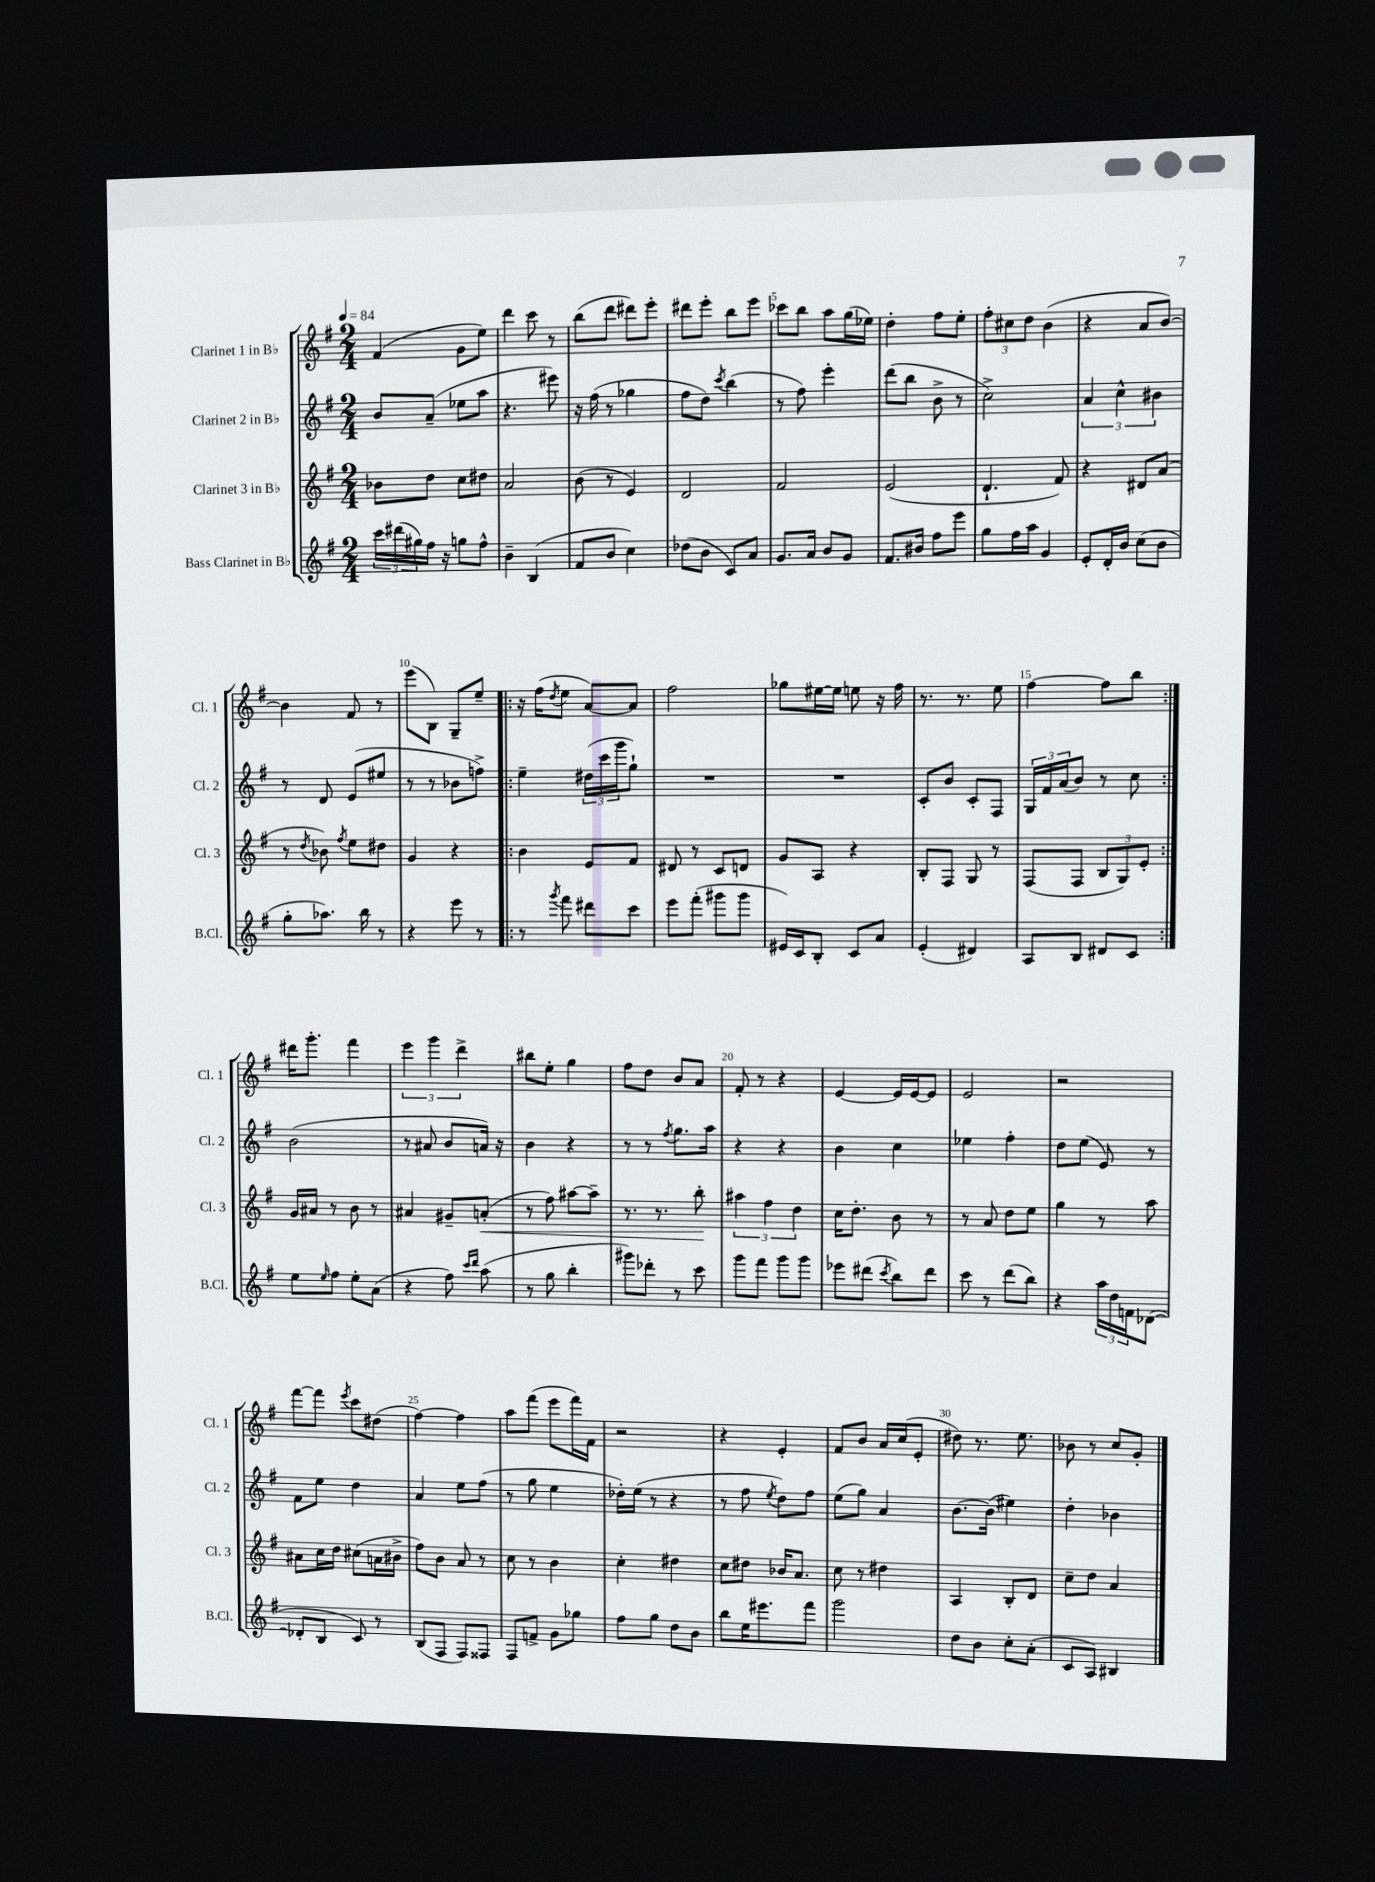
<<
\new StaffGroup <<
\new Staff = "s0" \with { instrumentName = "Clarinet 1 in Bb" shortInstrumentName = "Cl. 1" } {
    \clef treble \key g \major \numericTimeSignature \time 2/4 \tempo 4 = 84
    fis'4( g'8 e''8) |
    d'''4 c'''8 r8 |
    b''8( d'''8 dis'''8) e'''8-. |
    dis'''8 e'''8-. b''8 e'''8 |
    ces'''8 b''8 a''8 g''16( ees''16) |
    d''4-. fis''8 e''8-. |
    \tuplet 3/2 { fis''8-. cis''8 d''8 } b'4( |
    r4 a'8 b'8~) |
    b'4 fis'8 r8 |
    e'''8( b8) g8-- e''8-- |
    \repeat volta 2 { r16 fis''16( \acciaccatura { d''8 } e''8 a'8~) a'8 |
    fis''2 |
    ges''8 eis''16~ eis''16 e''8 r16 fis''16 |
    r8. r8. e''8 |
    fis''4~ fis''8 b''8 | }
    dis'''16 g'''8.-. fis'''4 |
    \tuplet 3/2 { e'''4 g'''4 d'''4-> } |
    bis''8 e''8-. g''4 |
    fis''8 d''8 b'8 a'8 |
    fis'8-. r8 r4 |
    e'4~ e'16 e'16~ e'8 |
    e'2 |
    r2 |
    fis'''8~ fis'''8 \acciaccatura { e'''8 } c'''8 dis''8( |
    fis''4~) fis''4 |
    a''8 fis'''8( e'''8 fis'''16) fis'16 |
    r2 |
    r4 e'4-. |
    fis'8 b'8 a'16 c''16( e'8-. |
    dis''8) r8. e''8. |
    bes'8 r8 c''8 g'8-. \bar "|." |
}
\new Staff = "s1" \with { instrumentName = "Clarinet 2 in Bb" shortInstrumentName = "Cl. 2" } {
    \clef treble \key g \major \numericTimeSignature \time 2/4
    b'8 a'8--( ees''8 a''8 |
    r4. eis'''8) |
    r16 fis''16( r8 ges''4 |
    fis''8 d''8) \acciaccatura { c'''8 } b''4( |
    r8 fis''8) e'''4-. |
    d'''8( b''8 b'8-> r8 |
    c''2->) |
    \tuplet 3/2 { a'4 c''4-^ bis'4 } |
    r8 d'8 e'8( eis''8 |
    r8 r8 bes'8 f''8->) |
    \repeat volta 2 { e''4-- \tuplet 3/2 { dis''16( c'''16 g'''16 } g''8-!) |
    R2 |
    R2 |
    c'8-. b'8 c'8-. fis8 |
    \tuplet 3/2 { g16 fis'16 a'16( } b'8) r8 c''8 | }
    b'2( |
    r8 ais'8 b'8 a'16) r16 |
    b'4 r4 |
    r8 r8 \acciaccatura { fis''8 } g''8. a''16 |
    r4 r4 |
    b'4 c''4 |
    ees''4 fis''4-. |
    d''8 e''8( e'8) r8 |
    fis'8 e''8 d''4 |
    a'4 e''8 fis''8( |
    r8 g''8 e''4 |
    des''16-.) e''16( r8 r4 |
    r8 fis''8 \acciaccatura { e''8 } d''8) fis''8 |
    e''8( g''8) a'4 |
    b'8.~ b'16( eis''4) |
    d''4-. bes'4 \bar "|." |
}
\new Staff = "s2" \with { instrumentName = "Clarinet 3 in Bb" shortInstrumentName = "Cl. 3" } {
    \clef treble \key g \major \numericTimeSignature \time 2/4
    bes'8 d''8 c''8 dis''8 |
    a'2 |
    b'8( r8 e'4) |
    d'2 |
    fis'2 |
    e'2( |
    d'4.-! fis'8) |
    r4 dis'8 a'8( |
    r8 \acciaccatura { d''8 } bes'8) \acciaccatura { fis''8 } e''8 dis''8 |
    g'4 r4 |
    \repeat volta 2 { b'4 e'8 fis'8 |
    dis'8 r8 c'8 d'8 |
    g'8 a8 r4 |
    b8-. fis8 g8 r8 |
    fis8( fis8 \tuplet 3/2 { b8 g8) e'8-. } | }
    g'16 ais'16 r8 b'8 r8 |
    ais'4 gis'8-- a'8-.\<( |
    r8 fis''8) ais''8~ ais''8-- |
    r8. r8. b''8-.\! |
    \tuplet 3/2 { ais''4 fis''4 d''4 } |
    c''16 d''8.-. b'8 r8 |
    r8 a'8 d''8 e''8 |
    g''4 r8 a''8 |
    ais'8 c''16 d''16 cis''8( a'16 bis'16-> |
    fis''8) b'8 a'8 r8 |
    c''8 r8 b'4 |
    c''4-. dis''4 |
    c''8 dis''8 bes'16 a'8. |
    c''8 r8 dis''4 |
    a4 b8-. d'8 |
    c''8-- d''8 a'4 \bar "|." |
}
\new Staff = "s3" \with { instrumentName = "Bass Clarinet in Bb" shortInstrumentName = "B.Cl." } {
    \clef treble \key g \major \numericTimeSignature \time 2/4
    \tuplet 3/2 { c'''16 dis'''16( gis''16) } fis''16 r16 g''8 fis''8-^ |
    b'4-- b4( |
    fis'8 b'8 c''4) |
    des''8( b'8 c'8) a'8 |
    g'8. a'16 b'8 g'8 |
    fis'8. bis'16 fis''8 e'''8 |
    g''8 fis''16 a''16 g'4 |
    e'8-. d'16-. b'16 c''8( b'8 |
    g''8-. aes''8.) b''16 r8 |
    r4 e'''8 r8 |
    \repeat volta 2 { r8 \acciaccatura { g'''8 } fis'''8 dis'''8 c'''8 |
    e'''8 fis'''8-.( gis'''8 gis'''8 |
    eis'16) c'16 b8-. c'8 a'8 |
    e'4-.( dis'4) |
    a8 b8 dis'8 c'8 | }
    e''8 \grace { e''16 } fis''8 e''8-. a'8( |
    r4 fis''8) \grace { c'''16 d'''16 } a''8( |
    r8 g''8 b''4-. |
    gis'''8) des'''8-. r8 c'''8 |
    g'''8 fis'''8 g'''8 g'''8 |
    ees'''8 dis'''8( \acciaccatura { c'''8 } b''8) dis'''8 |
    c'''8 r8 d'''8( b''8) |
    r4 \tuplet 3/2 { a''16 d''16 f'16 } des'8~( |
    des'8-. b8 c'8) r8 |
    b8( fis8 fis8) fisis8 |
    fis8 f'8-> g'8 ges''8 |
    fis''8 g''8 d''8 b'8 |
    b''8 e''16 eis'''8. fis'''8 |
    g'''2 |
    d''8 b'8 c''8-. a'8-.( |
    c'8 a8) bis4 \bar "|." |
}
>>
>>
\layout { \context { \Score \override BarNumber.break-visibility = ##(#f #t #t) barNumberVisibility = #(every-nth-bar-number-visible 5) } }
